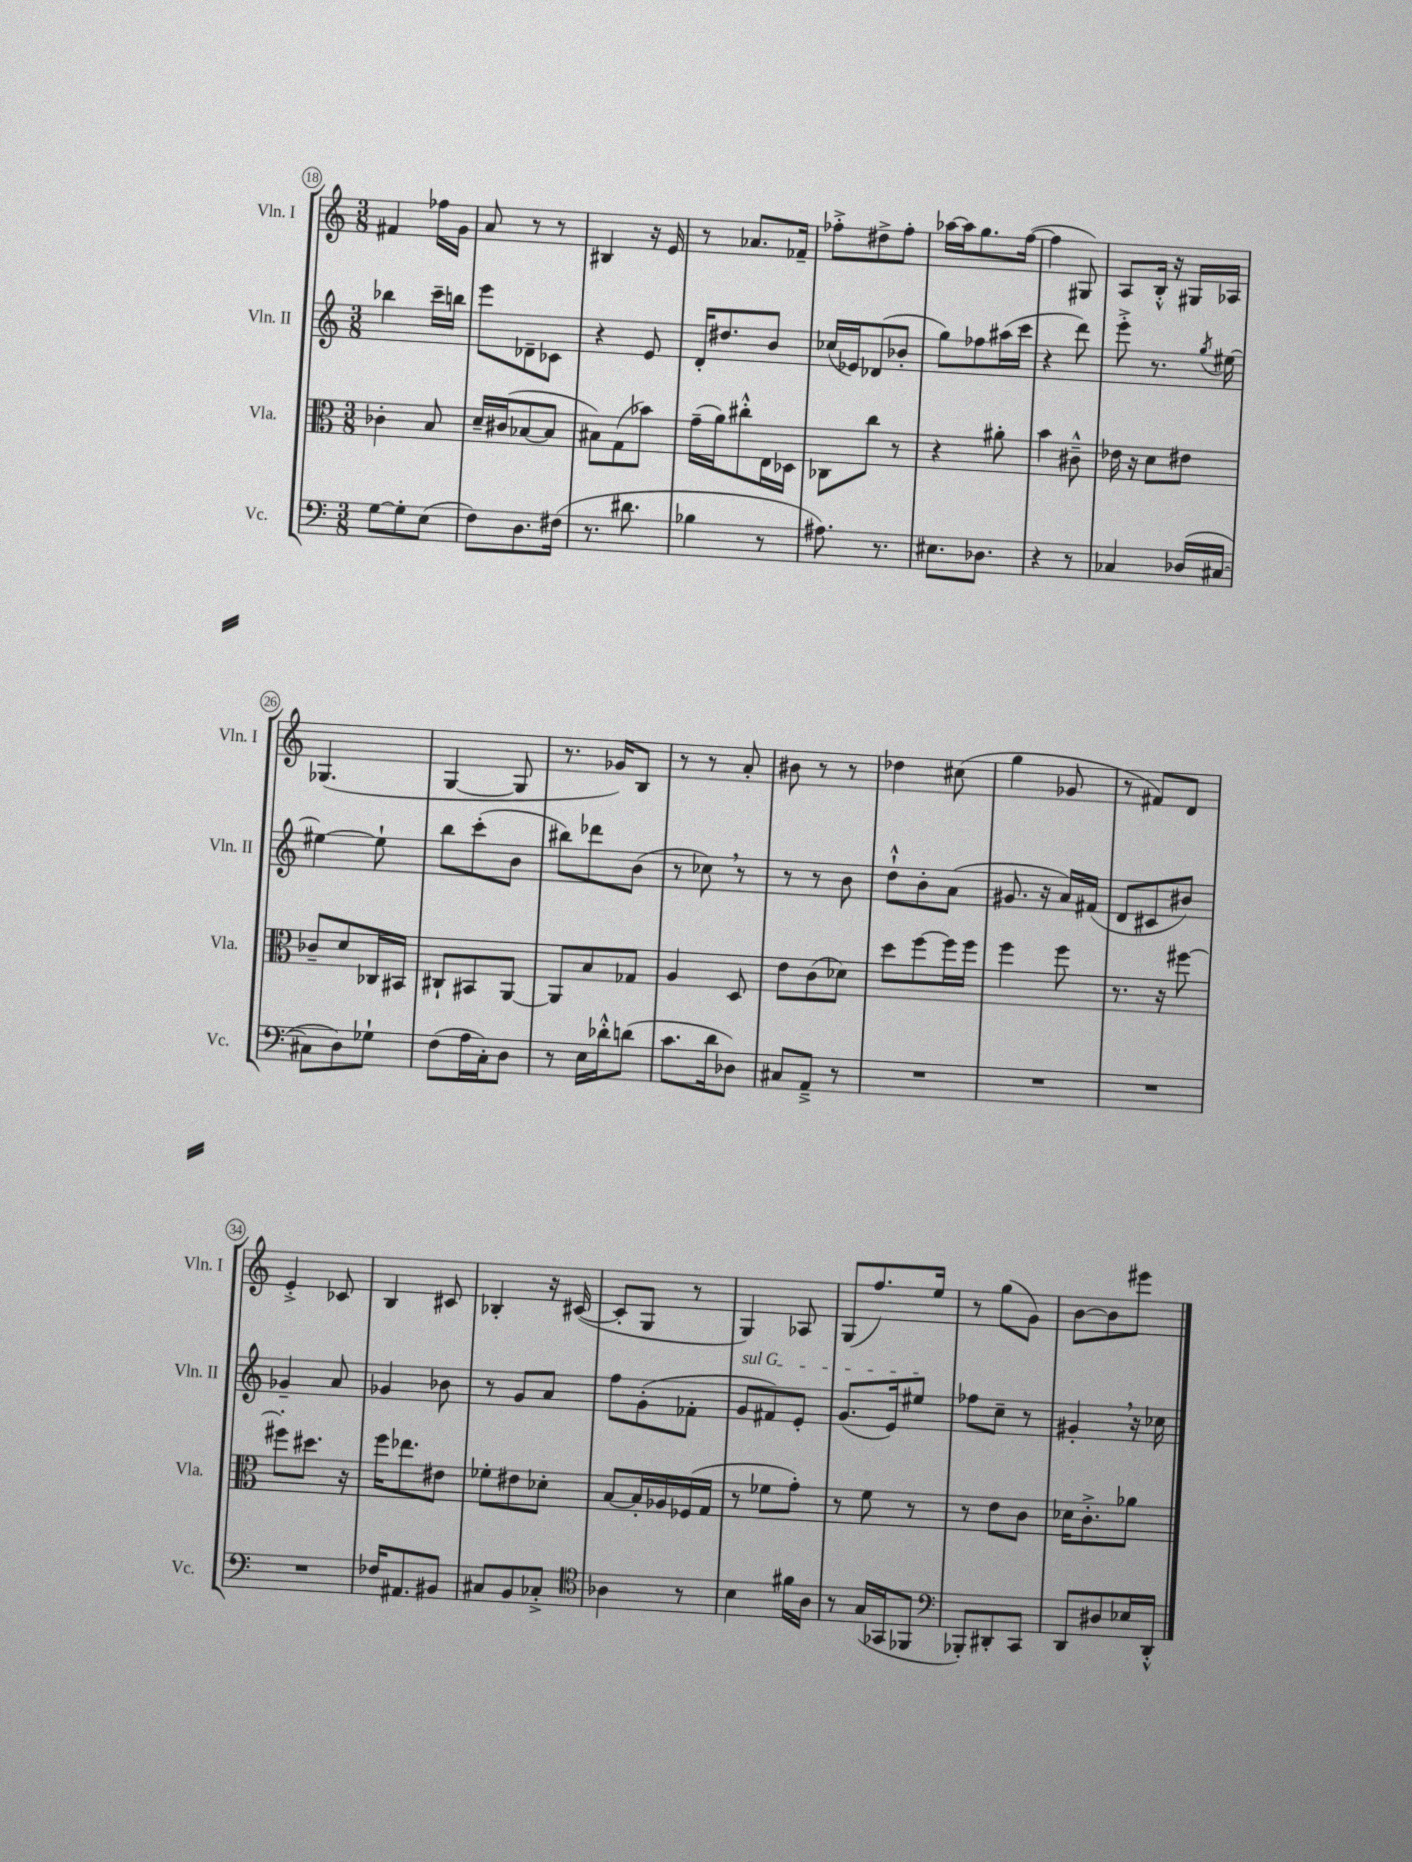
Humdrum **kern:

**kern	**kern	**kern	**kern
*staff4	*staff3	*staff2	*staff1
*clefF4	*clefC3	*clefG2	*clefG2
*k[]	*k[]	*k[]	*k[]
*M3/8	*M3/8	*M3/8	*M3/8
[8G	4c-'	4bb-	4f#
8G']	.	.	.
(8E	8B	16ccc~	16ff-
.	.	16bb	16g
=	=	=	=
8F)	16d~	8eee	8a
.	(16c#	.	.
8.D	[8B-	8d-~	8r
.	8B-]	8c-	8r
(16F#	.	.	.
=	=	=	=
8.r	8B#)	4r	4B#
.	(8G	.	.
8.d#	.	.	.
.	8b-)	8e	16r
.	.	.	16e
=	=	=	=
4B-	(16g~	16d'	8r
.	16a)	8.dd#	.
.	8cc#'^^	.	8.a-
8r	16E	8b	.
.	16D-	.	16f-~
=	=	=	=
8.A#)	8C-	(16cc-	8ff-'^
.	.	16e-)	.
.	8cc	(8d-	8dd#^
8.r	.	.	.
.	8r	8b-'	8ff-'
=	=	=	=
8.E#	4r	8gg)	[16aa-
.	.	.	16aa-]
.	.	8ff-	8.gg
8.D-	.	.	.
.	8a#'	(16aa#	.
.	.	16ccc	([16ff
=	=	=	=
4r	4b	4r	4ff]
8r	8c#~^^	8ddd)	8G#)
=	=	=	=
4C-	16e-	8eee'^	8A
.	16r	.	.
.	8d	8.r	16B'^^
.	.	.	16r
(16D-	8e#	.	16G#
.	.	8qgg	.
[16C#	.	[16ee#	16A-
=	=	=	=
8C#]	8c-~	4ee#_	(4.G-
8D)	8d	.	.
8G-`	16C-	8ee#`]	.
.	16BB#	.	.
=	=	=	=
(8F	8C#`	8bb	[4G
16A	8BB#	(8ccc'	.
16C')	.	.	.
8D	[8AA	8b	8G]
=	=	=	=
8r	8AA]	8bb#)	8.r
16E	8B	8ddd-	.
16d-'^^	.	.	16g-)
(8d	8G-	(8b	8B
=	=	=	=
8.c	4A	8r	8r
.	.	8cc-)	8r
16d	.	.	.
8D-)	8D	8r	8a'
=	=	=	=
8C#	8e	8r	8b#
8AA~^	(8c	8r	8r
8r	8d-)	8b	8r
=	=	=	=
4.r	8dd	8dd`^^	4dd-
.	[8ff	8b'	.
.	16ff]	(8a	(8cc#
.	16ff	.	.
=	=	=	=
4.r	4ff	8.g#	4gg
.	.	16r	.
.	8ff	16a)	8g-
.	.	(16f#	.
=	=	=	=
4.r	8.r	8d	8r
.	.	8c#	8f#)
.	16r	.	.
.	[8ff#	8b#)	8d
=	=	=	=
4.r	8ff#']	4g-~	4e'^
.	8.dd#	.	.
.	.	8a	8c-
.	16r	.	.
=	=	=	=
16F-	16ff	4g-	4B
8.AA#	8.ee-	.	.
8BB#	8e#	8b-	8c#
=	=	=	=
8C#	8f-'	8r	4B-'
8BB	8e#	8g	.
8C-'^	8d-'	8a	16r
.	.	.	([16c#
=	=	=	=
*clefC4	*	*	*
4A-	[8B	8ff	8c#']
.	16B']	(8g'	8G
.	16A-	.	.
8r	(16F-	8f-'	8r
.	16G	.	.
=	=	=	=
4B	8r	8g	4G)
.	8f-	8f#)	.
16f#	8g')	8e'	8A-
16A	.	.	.
=	=	=	=
8r	8r	(8.g	(8G
(16G	8f	.	8.ff)
16GG-	.	16e)	.
8FF-	8r	8ee#	.
.	.	.	16ee
=	=	=	=
*clefF4	*	*	*
8BBB-')	8r	8ff-	8r
8DD#'	8e	8cc~	(8gg
8CC	8c	8r	8g)
=	=	=	=
8DD	16d-	4g#'	[8b
.	8.c'^	.	.
8D#	.	.	8b]
16E-	8a-	16r	8eee#
16DD'^^	.	16cc-	.
==	==	==	==
*-	*-	*-	*-
